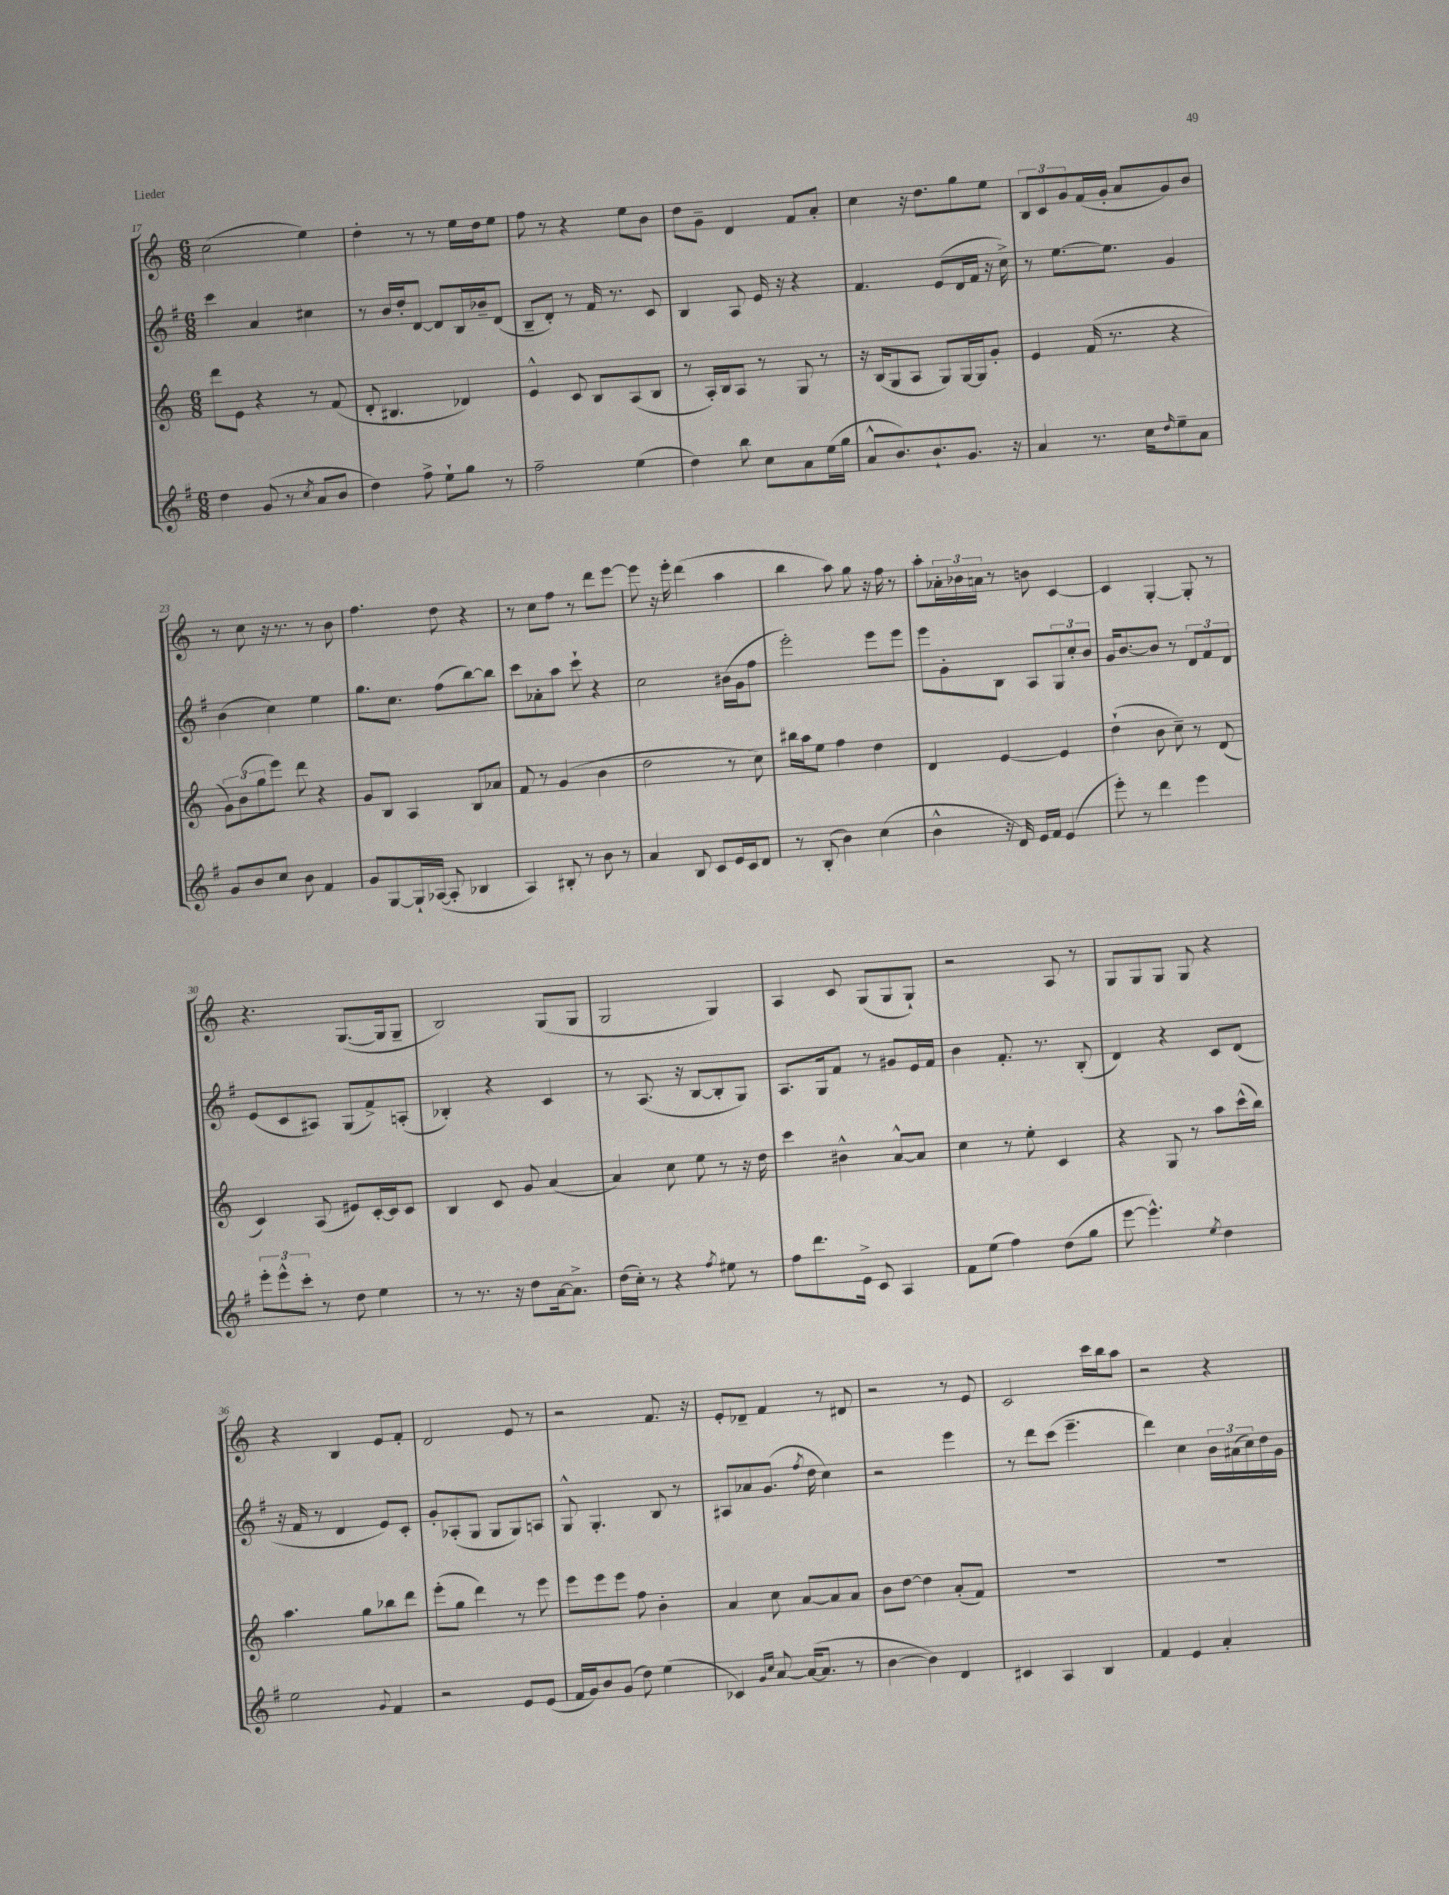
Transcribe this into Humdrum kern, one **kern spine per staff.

**kern	**kern	**kern	**kern
*part4	*part3	*part2	*part1
*staff4	*staff3	*staff2	*staff1
*clefG2	*clefG2	*clefG2	*clefG2
*k[f#]	*k[]	*k[f#]	*k[]
*M6/8	*M6/8	*M6/8	*M6/8
=17	=17	=17	=17
4dd\	8ddd\L	4ccc\	(2cc\
.	8e\J	.	.
(8g/	4r	4a/	.
8r	.	.	.
8qcc/	.	.	.
8a/L	8r	4cc#X\	4ee\)
8b/J	(8f/	.	.
=18	=18	=18	=18
4dd\)	8d'/	8r	4dd'\
.	4.B#X/	16b/LL	.
.	.	16dd'/J	.
8ff#^\	.	[8d/J	8r
8ee`\L	.	8d/L]	8r
8gg\J	4d-X/)	16B/L	16ee\LL
.	.	16b-X~/J	16dd\J
8r	.	(8d/J	8ee\J
=19	=19	=19	=19
2ff#~\	4e^^/	8B~/L	8ff\
.	.	8d'/J)	8r
.	8c/	8r	4r
.	8B/L	16f#/	.
.	.	8.r	.
(4ee\	(8A/	.	8ee\L
.	8B/J	8c/	8b\J
=20	=20	=20	=20
4dd\)	8r	4B/	8dd\L
.	16A'/LL)	.	8g~\J
.	16B/J	.	.
8bb\	8A/J	8A/	4d/
8cc\L	8r	16e/	.
.	.	16r	.
8a\	8G/	4r	8f/L
(16ee\L	8r	.	8a'/J
16gg\JJ	.	.	.
=21	=21	=21	=21
8a^^/L	16r	4.f#/	4cc\
.	(16B/KL	.	.
8.b/)	8G/	.	.
.	8A/J	.	16r
8.b`/	.	.	8.dd\L
.	8G/L)	(8e/L	.
8.g/J	[16G/L	16d/L	8gg\
.	16G/J]	16f#/JJ	.
.	8g'/J	16r	8ee\J
16r	.	16cc^\)	.
=22	=22	=22	=22
4a/	4e/	8r	12B/L
.	.	.	12c/
.	.	[8.ee\L	.
.	.	.	12g/
8.r	(16f/	.	(16f/L
.	8.r	8.ee\J]	16g'/JJ
.	.	.	8a/L
16cc\KL	.	.	.
16qqdd/	.	.	.
8ee~\	4r	4g/	8g/)
8a\J	.	.	8b/J
!!LO:LB:g=z
=23	=23	=23	=23
8g/L	12g\L)	(4b\	8r
.	(12b\	.	.
8b/	.	.	8cc\
.	12gg\	.	.
8cc/J	8eee\J)	4cc\)	16r
.	.	.	8.r
8b\	8ddd\	.	.
4f#/	4r	4ee\	8r
.	.	.	8b\
=24	=24	=24	=24
8g/L	8g/L	8.gg\L	4.ff\
[8G/	8B/J	.	.
.	.	8.cc\J	.
16G`/L]	4A/	.	.
([16A-X/JJ	.	.	.
8A-'/]	.	(8ff#\L	8dd\
4B-X/	8B/L	[8bb\)	4r
.	8a-X/J	8bb\J]	.
=25	=25	=25	=25
4A/)	8f/	8ccc\L	8r
.	8r	8a-X'\	8cc\L
8B#X'/	(4g/	8aa\J	8ff\J
8r	.	8ccc`\	8r
8b\	4b\	4r	8ddd\L
8r	.	.	[8eee\J
=26	=26	=26	=26
4a/	2dd\	2cc\	8eee\]
.	.	.	16r
.	.	.	16eee'\
8B/	.	.	(4ddd\
8c/L	.	.	.
16e/L	8r	(16b#X\LL	4aa\
16c/J	.	16g\J	.
8d/J	8cc\)	8ff#\J	.
=27	=27	=27	=27
8r	16bb#X\LL	2eee'\)	4bb\
.	16aa\J	.	.
(8B'/	8ee\J	.	.
4b\)	4ff\	.	8aa\)
.	.	.	8gg\
(4cc\	4dd\	8eee\L	16r
.	.	.	16ff\
.	.	8eee\J	8r
=28	=28	=28	=28
4b^^\	4d/	8eee\L	8aa'\L
.	.	8g'\	24a-X'\L
.	.	.	24b-X\
.	.	.	24an\JJ
16r	[4e/	8B\J	8r
16d/)	.	.	.
16e/LL	.	8A/L	8bn\
16f#/JJ	.	.	.
(4e/	4e/]	12G/	[4c/
.	.	12cc'/	.
.	.	12b/J	.
=29	=29	=29	=29
8eee'\)	(4dd`\	16g/KL	4c/]
.	.	[8.b/	.
8r	.	.	.
4ddd\	8b\	8b/J]	[4G'/
.	8cc~\)	8r	.
4eee\	8r	12d/L	8G'/]
.	.	12f#/	.
.	(8d/	.	8r
.	.	12d/J	.
!!LO:LB:g=z
=30	=30	=30	=30
12eee'\L	4c/)	(8e/L	4.r
12eee^^\	.	.	.
.	.	8c/	.
12ccc'\J	.	.	.
8r	(8A/	8A#X/J)	.
8dd\	8e#X/L)	(8G/L	([8.G/L
4ee\	[16c'/L	8f#^/)	.
.	16c/J]	.	16G/k]
.	8c/J	(8An'/J	8G~/J
=31	=31	=31	=31
8r	4B/	4B-X'/)	2B/)
8.r	.	.	.
.	8c/	4r	.
16r	.	.	.
8dd\L	8g/	.	.
[16a\k	(4a/	4c/	(8G/L
8.a^\J]	.	.	.
.	.	.	8G/J
=32	=32	=32	=32
(16dd\LL	4a/)	8r	2G/
16cc'\JJ)	.	.	.
8r	.	(8.A/	.
4r	8cc\	.	.
.	.	16r	.
.	8ee\	[8B/L	.
8qff#/	.	.	.
8ee#X\	8r	8B'/]	4G/)
8r	16r	8G/J)	.
.	16dd\	.	.
=33	=33	=33	=33
8ff#\L	4ccc\	8.A/L	4A/
8.ddd\	.	.	.
.	.	16G/k	.
.	4b#X^^\	8f#/J	8c/
16e^\Jk	.	.	.
8c/	.	8r	(8G/L
4A/	[8a^^/L	8g#X/L	8G/
.	8a/J]	16e/L	8G`/J)
.	.	16f#/JJ	.
=34	=34	=34	=34
8f#\L	4cc\	4b\	2r
(8ee\J	.	.	.
4ff#\)	8r	8.f#'/	.
.	8ee'\	.	.
.	.	8.r	.
(8dd\L	4c/	.	8A/
8gg\J	.	(8B'/	8r
=35	=35	=35	=35
[8eee\	4r	4d/)	8G/L
4.eee^^\])	.	.	8G/
.	8G/	4r	8G/J
.	8r	.	8G/
8qee/	.	.	.
4dd\	8aa\L	8c/L	4r
.	(16ccc^^\L	(8d/J	.
.	16bb\JJ)	.	.
!!LO:LB:g=z
=36	=36	=36	=36
2ee\	4.aa\	16r	4r
.	.	16f#/	.
.	.	8r	.
.	.	4d/	4B/
.	8gg\L	.	.
8qqg/	.	.	.
4f#/	8bb-X\	8e/L)	8e/L
.	8ddd\J	8c'/J	8f'/J
=37	=37	=37	=37
2r	(8eee'\L	8g'/L	2d/
.	8gg\J	(8A-X'/	.
.	4ddd\)	8G/J	.
.	.	8G/L	.
8e/L	8r	8G/)	8e/
(8e/J	8eee\	8An/J	8r
=38	=38	=38	=38
16f#/LL	8eee\L	8G^^/	2r
16g/J)	.	.	.
8b/	8eee\	4.G'/	.
(8g/J	8eee\J	.	.
8dd\)	8ff\	.	.
(4ee\	4b'\	8B/	8.f/
.	.	8r	.
.	.	.	16r
=39	=39	=39	=39
4c-X/)	4a/	8A#X/L	8e'/L
.	.	8a-X/	8d-X~/J
16qqg/LL	.	.	.
16qqcc/JJ	.	.	.
[8a/	8cc\	(8.g/J	4f/
(16a/KL_	[8a/L	.	.
.	.	8qff#/	.
8.a/J]	.	16dd\	.
.	8a/]	4cc\)	8r
8r	8a/J	.	8d#X/
=40	=40	=40	=40
[4b\	8b\L	2r	2r
.	[8dd\J	.	.
4b\])	4dd\]	.	.
4d/	(8a'/L	4eee\	8r
.	8f/J)	.	8e/
=41	=41	=41	=41
4c#X/	2.r	8r	2c/
.	.	8ddd\L	.
4A/	.	(8ccc\J	.
.	.	4.eee~\	.
4B/	.	.	16ccc\LL
.	.	.	16bb\J
.	.	.	8aa\J
=42	=42	=42	=42
4f#/	2.r	4ddd\)	2r
4e/	.	4cc\	.
4a'/	.	24b\LL	4r
.	.	(24a#X\	.
.	.	24cc\)	.
.	.	16dd\	.
.	.	16g\JJ	.
==	==	==	==
*-	*-	*-	*-
